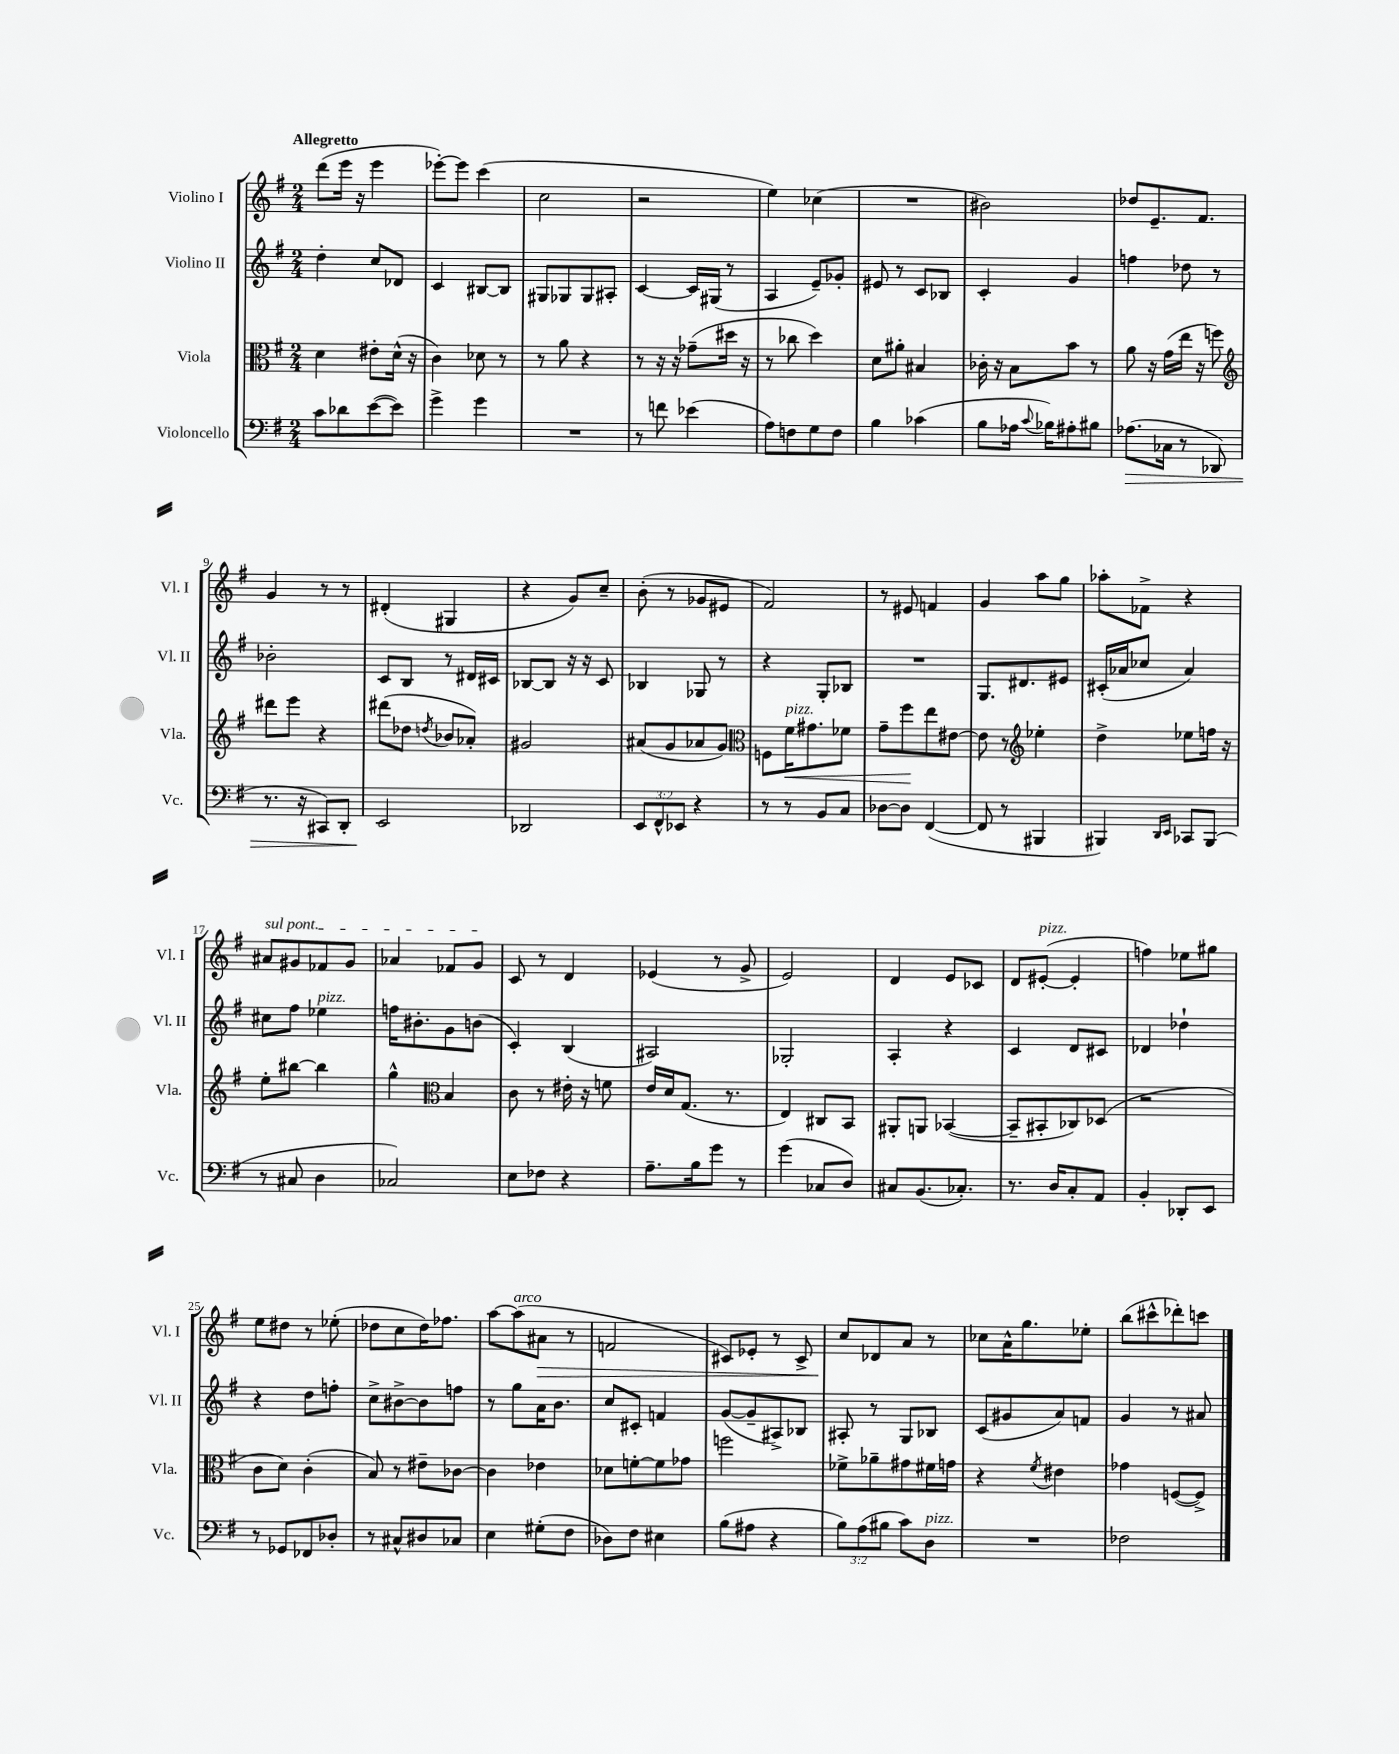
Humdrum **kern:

**kern	**kern	**kern	**kern
*staff4	*staff3	*staff2	*staff1
*clefF4	*clefC3	*clefG2	*clefG2
*k[f#]	*k[f#]	*k[f#]	*k[f#]
*M2/4	*M2/4	*M2/4	*M2/4
8c	4d	4dd'	(8ddd
8d-	.	.	16eee
.	.	.	16r
([8e	8e#'	8cc	4eee
8e])	(16d^^	8d-	.
.	16r	.	.
=	=	=	=
4g^	4c)	4c	[8eee-')
.	.	.	8eee-]
4g	8d-	[8B#	(4ccc
.	8r	8B#]	.
=	=	=	=
2r	8r	8G#	2cc
.	8a	8G-	.
.	4r	8G-	.
.	.	8A#'	.
=	=	=	=
8r	8r	[4c	2r
8f	16r	.	.
.	16r	.	.
(4e-	(8g-~	16c]	.
.	.	(16G#	.
.	16dd#	8r	.
.	16r	.	.
=	=	=	=
8A)	8r	4A	4ee)
8F	8cc-	.	.
8G	4dd)	8e~)	(4cc-
8F	.	8g-'	.
=	=	=	=
4B	8d	8e#	2r
.	8a#'	8r	.
(4c-	4B#	8c	.
.	.	8B-	.
=	=	=	=
8B	16c-'	4c'	2b#)
.	16r	.	.
16A-	8B	.	.
8qqc	.	.	.
16B-)	.	.	.
8A#'	8b	4g	.
8B#	8r	.	.
=	=	=	=
(8.A-	8a	4ff	8dd-
.	16r	.	8.e~
16C-	(16g	.	.
8r	16ee	8dd-	.
.	16r	.	8.f#
8DD-	8ff)	8r	.
=	=	=	=
*	*clefG2	*	*
8.r	8ddd#	2b-'	4g
.	8eee	.	.
16r	.	.	.
8CC#)	4r	.	8r
8DD'	.	.	8r
=	=	=	=
2EE	(8ddd#	8c	(4d#'
.	8dd-	8B	.
.	8qdd	.	.
.	8b-	8r	4G#
.	8a-')	16d#	.
.	.	16c#	.
=	=	=	=
2DD-	2g#	[8B-	4r
.	.	8B-]	.
.	.	16r	8g)
.	.	16r	.
.	.	8c	8cc~
=	=	=	=
12EE	(8a#	4B-	(8b'
12FF#^^	.	.	.
.	8g	.	8r
12EE-	.	.	.
4r	8a-	8G-	8g-
.	8g)	8r	8e#
=	=	=	=
*	*clefC3	*	*
8r	8F	4r	2f#)
8r	16f#	.	.
.	8.g#	.	.
8BB	.	8G'	.
8C	8f-	8B-	.
=	=	=	=
[8D-	8g~	2r	8r
8D-]	8ff#	.	8e#
([4FF#	8ee	.	4f
.	[8e#	.	.
=	=	=	=
8FF#]	8e#]	8.G	4g
8r	8r	.	.
.	.	8.d#	.
*	*clefG2	*	*
4BBB#	4ee-'	.	8aa
.	.	8e#	8gg
=	=	=	=
4BBB#)	4dd^	(16c#'	8aa-'
.	.	16a-	.
.	.	8cc-	8f-^
16qqDD	.	.	.
16qqEE	.	.	.
8CC-	8ee-	4a-)	4r
(8BBB#	16ff	.	.
.	16r	.	.
=	=	=	=
8r	8ee'	8cc#	8a#
8C#	[8bb#	8ff#	8g#
4D	4bb#]	4ee-	8f-
.	.	.	8g#
=	=	=	=
2C-)	4gg^^	16ff	4a-
.	.	8.b#'	.
*	*clefC3	*	*
.	4B	8g	8f-
.	.	(8b	8g
=	=	=	=
8E	8c	4c')	8c
8F-	8r	.	8r
4r	16e#'	(4B	4d
.	16r	.	.
.	8f	.	.
=	=	=	=
8.A~	16e	2A#)	(4e-
.	16d	.	.
.	(8.G	.	.
16B	.	.	.
8g	.	.	8r
.	8.r	.	.
8r	.	.	8g^
=	=	=	=
(4g	4E)	2G-'	2e)
8C-	8C#	.	.
8D)	8BB	.	.
=	=	=	=
8C#	8AA#'	4A'	4d
(8.BB	8AA	.	.
.	([4BB-	4r	8e
8.C-')	.	.	.
.	.	.	8c-
=	=	=	=
8.r	8BB-~]	4c	8d
.	8BB#'	.	([8e#'
16D	.	.	.
8C'	8C-)	8d	4e#']
8AA	(8D-	8c#	.
=	=	=	=
4BB'	2r	4d-	4ff)
8DD-'	.	4dd-`	8ee-
8EE	.	.	8gg#
=	=	=	=
8r	8c	4r	8ee
8GG-	8d)	.	8dd#
8FF-	(4c'	8dd	8r
8D-'	.	8ff'	(8ee-'
=	=	=	=
8r	8B)	8cc^	8dd-
8C#^^	8r	[8b#^	8cc
8D#	8e#~	8b#]	16dd-)
.	.	.	8.ff-
8C-	[8c-	8ff	.
=	=	=	=
4E	4c-]	8r	[8aa
.	.	8gg	(8aa]
(8G#'	4e-	16a	8a#
.	.	8.b	.
8F#	.	.	8r
=	=	=	=
8D-)	8d-	8cc	2f
8F#	[8f'	8c#'	.
4E#	8f]	4f	.
.	8g-	.	.
=	=	=	=
(8B	2ff	([8g	8c#)
8A#	.	8g~]	8e-'
4r	.	8A#^)	8r
.	.	8B-	8c#^
=	=	=	=
12B)	8f-^	8A#'	8cc
(12A	.	.	.
.	8a-~	8r	8d-
12B#	.	.	.
8c)	8g#	8G	8a
8D	16f#	8B-	8r
.	16g	.	.
=	=	=	=
2r	4r	(8c	8cc-
.	.	8g#	16a^^
.	.	.	8.gg
.	8qf#	.	.
.	4e#	8a)	.
.	.	8f	8ee-'
=	=	=	=
2F-	4g-	4g	(8bb
.	.	.	8ccc#^^
.	([8F	8r	8ddd-')
.	8F^])	8a#	8ccc
==	==	==	==
*-	*-	*-	*-
